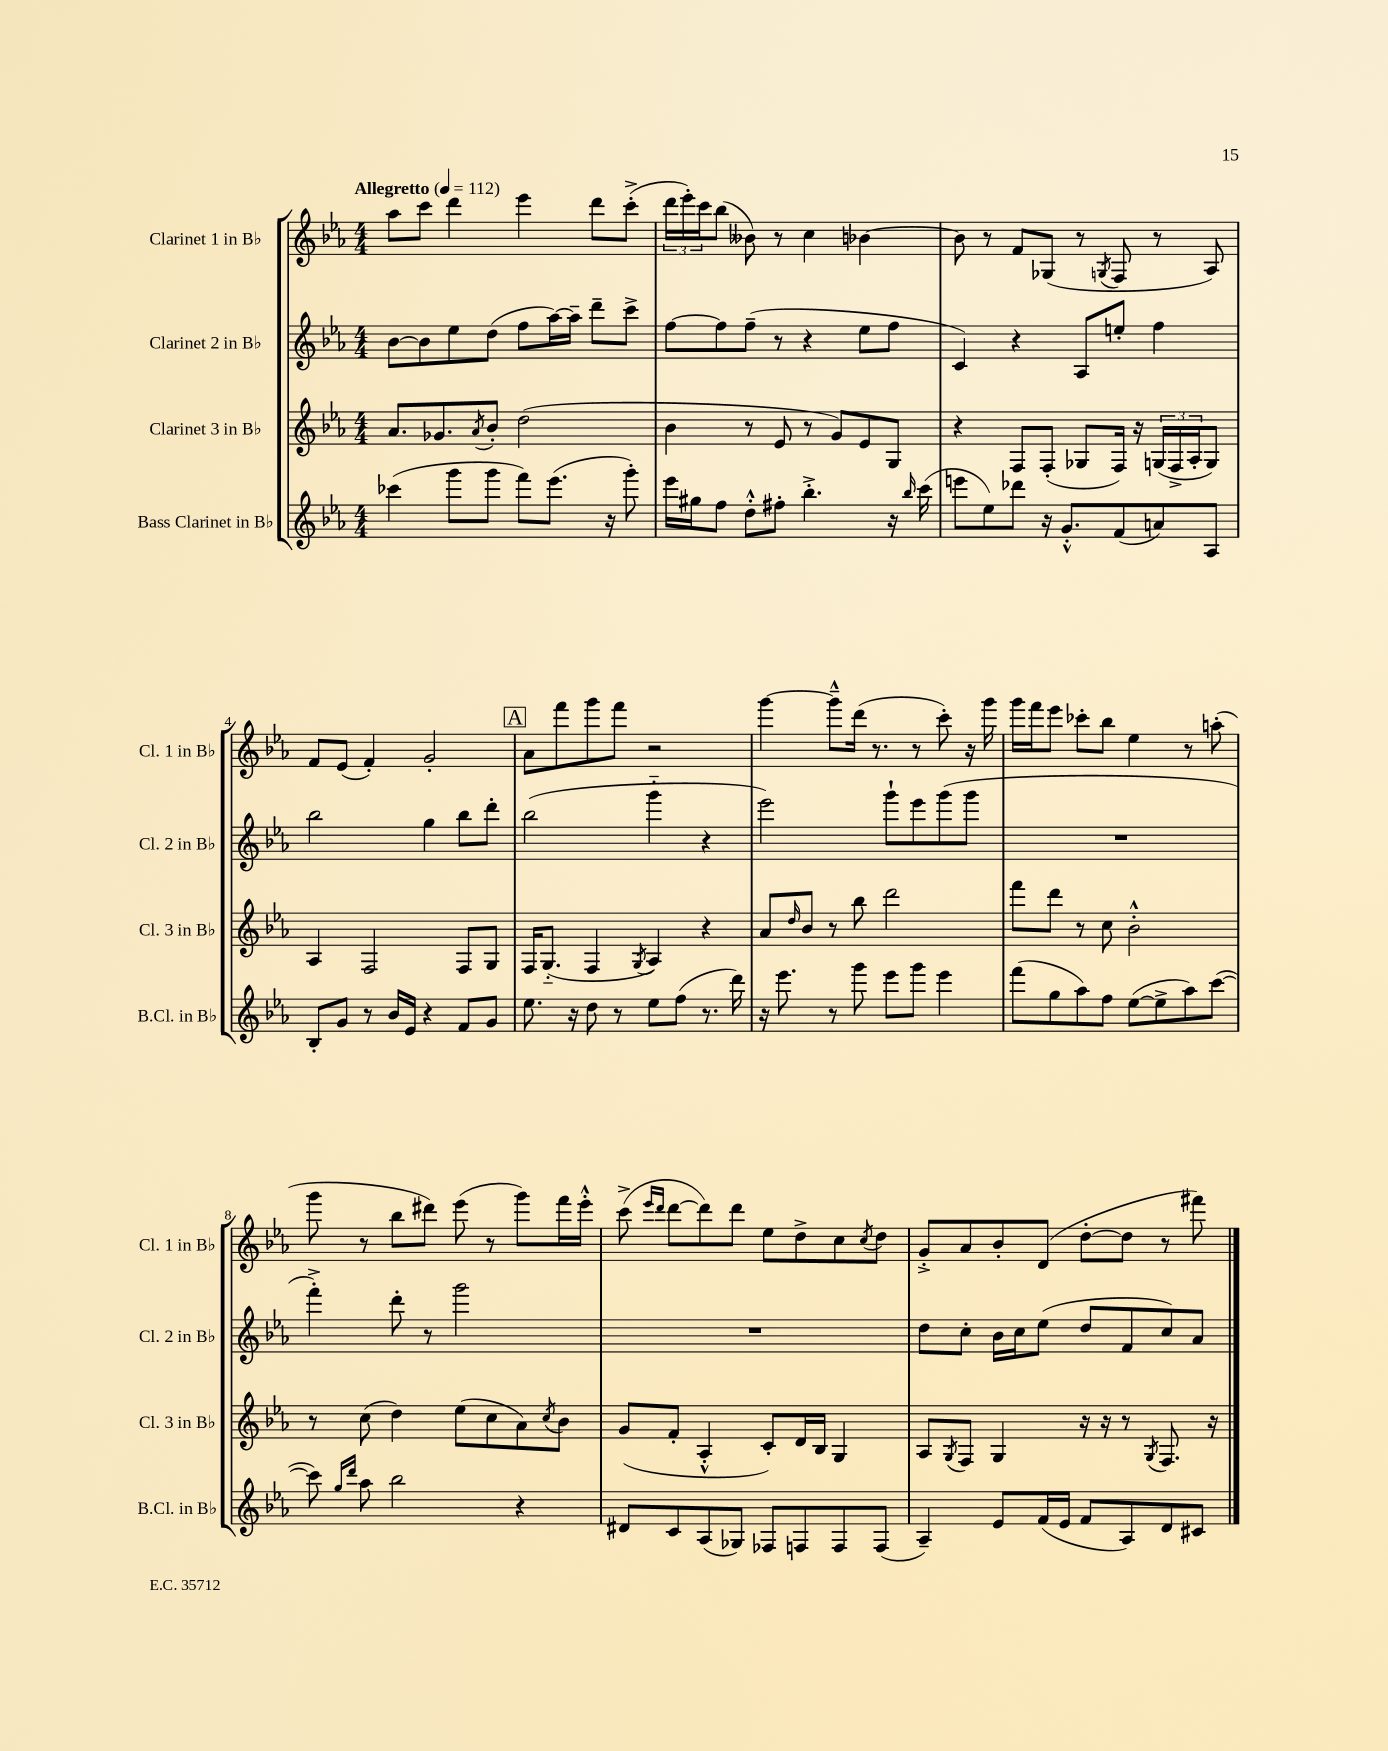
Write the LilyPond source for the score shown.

<<
\new StaffGroup <<
\new Staff = "s0" \with { instrumentName = "Clarinet 1 in Bb" shortInstrumentName = "Cl. 1 in Bb" } {
    \clef treble \key ees \major \numericTimeSignature \time 4/4 \tempo "Allegretto" 4 = 112
    aes''8 c'''8 d'''4 ees'''4 d'''8 c'''8-.->( |
    \tuplet 3/2 { d'''16 ees'''16-.) c'''16 } bes''8( beses'8) r8 c''4 bes'4~ |
    bes'8 r8 f'8 ges8( r8 \acciaccatura { g8 } f8 r8 aes8) |
    f'8 ees'8( f'4-.) g'2-. |
    \mark \markup { \box "A" } aes'8 f'''8 g'''8 f'''8 r2 |
    g'''4~ g'''8---^ d'''16( r8. r8 c'''8-.) r16 g'''16 |
    g'''16 f'''16 ees'''8 ces'''8-. bes''8 ees''4 r8 a''8-.( |
    g'''8 r8 bes''8 dis'''8) ees'''8( r8 g'''8) f'''16 ees'''16-.-^ |
    c'''8->( \grace { ees'''16 d'''16 } d'''8~ d'''8) d'''8 ees''8 d''8-> c''8 \acciaccatura { c''8 } d''8 |
    g'8-.-> aes'8 bes'8-. d'8( d''8~-. d''8 r8 fis'''8) \bar "|." |
}
\new Staff = "s1" \with { instrumentName = "Clarinet 2 in Bb" shortInstrumentName = "Cl. 2 in Bb" } {
    \clef treble \key ees \major \numericTimeSignature \time 4/4
    bes'8~ bes'8 ees''8 d''8( f''8 aes''16~) aes''16-- d'''8-- c'''8-> |
    f''8~ f''8 f''8--( r8 r4 ees''8 f''8 |
    c'4) r4 aes8 e''8-. f''4 |
    bes''2 g''4 bes''8 d'''8-. |
    \mark \markup { \box "A" } bes''2( g'''4-_ r4 |
    ees'''2) g'''8-! ees'''8 g'''8( g'''8 |
    R1 |
    f'''4-.->) d'''8-. r8 g'''2 |
    R1 |
    d''8 c''8-. bes'16 c''16 ees''8( d''8 f'8 c''8) aes'8 \bar "|." |
}
\new Staff = "s2" \with { instrumentName = "Clarinet 3 in Bb" shortInstrumentName = "Cl. 3 in Bb" } {
    \clef treble \key ees \major \numericTimeSignature \time 4/4
    aes'8. ges'8. \acciaccatura { aes'8 } bes'8-. d''2( |
    bes'4 r8 ees'8 r8 g'8) ees'8 g8 |
    r4 f8 f8-.( ges8 f16) r16 \tuplet 3/2 { g16( f16-> aes16-. } g8) |
    aes4 f2 f8 g8 |
    \mark \markup { \box "A" } f16 g8.-_( f4 \acciaccatura { g8 } aes4) r4 |
    aes'8 \grace { d''16 } bes'8 r8 bes''8 d'''2 |
    f'''8 d'''8 r8 c''8 bes'2-.-^ |
    r8 c''8( d''4) ees''8( c''8 aes'8) \acciaccatura { c''8 } bes'8 |
    g'8( f'8-. aes4-.-^ c'8-.) d'16 bes16 g4 |
    aes8 \acciaccatura { g8 } f8 g4 r16 r16 r8 \acciaccatura { g8 } f8. r16 \bar "|." |
}
\new Staff = "s3" \with { instrumentName = "Bass Clarinet in Bb" shortInstrumentName = "B.Cl. in Bb" } {
    \clef treble \key ees \major \numericTimeSignature \time 4/4
    ces'''4( g'''8 g'''8 f'''8) ees'''8.( r16 g'''8-.) |
    ees'''16 gis''16 f''8 d''8-.-^ fis''8-. bes''4.-.-> r16 \grace { bes''16 } c'''16( |
    e'''8 ees''8) des'''8 r16 g'8.-.-^ f'8( a'8) aes8 |
    bes8-. g'8 r8 bes'16 ees'16 r4 f'8 g'8 |
    \mark \markup { \box "A" } ees''8. r16 d''8 r8 ees''8 f''8( r8. d'''16) |
    r16 ees'''8. r8 g'''8 ees'''8 g'''8 ees'''4 |
    f'''8( g''8 aes''8) f''8 ees''8~( ees''8-> aes''8) c'''8~( |
    c'''8) \grace { g''16 d'''16 } aes''8 bes''2 r4 |
    dis'8 c'8 aes8( ges8) fes8 f8 f8 f8( |
    aes4--) ees'8 f'16( ees'16 f'8 aes8) d'8 cis'8 \bar "|." |
}
>>
>>
